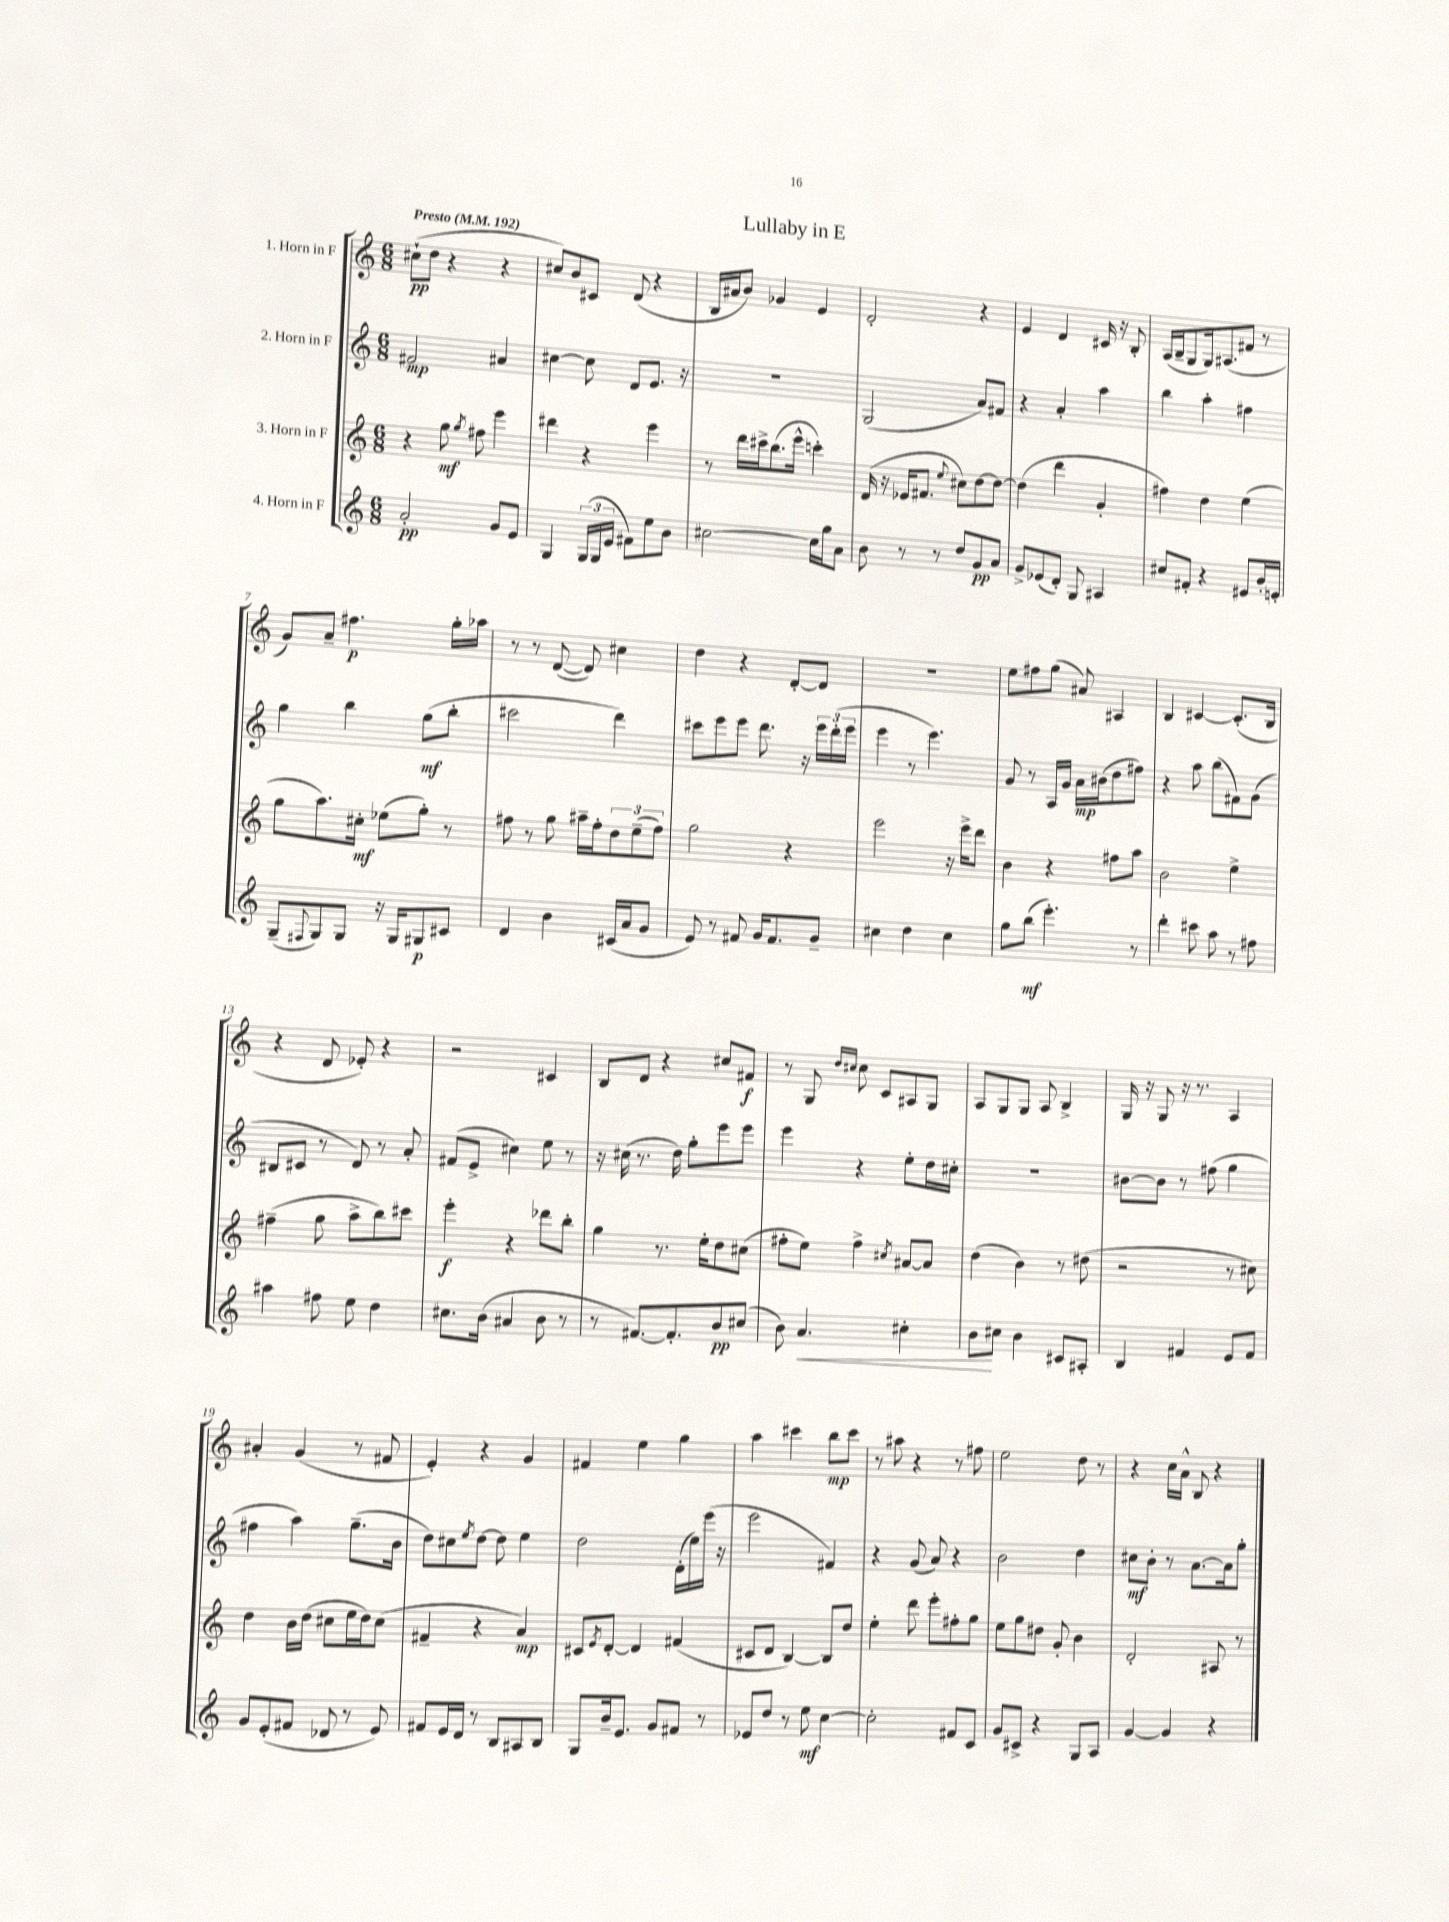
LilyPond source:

\header { title = "Lullaby in E" }
<<
\new StaffGroup <<
\new Staff = "s0" \with { instrumentName = "1. Horn in F" } {
    \clef treble \key c \major \numericTimeSignature \time 6/8 \tempo "Presto" 4 = 192
    cis''8-!\pp( d''8 r4 r4 |
    cis''8) b'8 cis'8 d'8( r4 |
    b16 ais'16 b'8) ges'4 e'4 |
    d'2-. r4 |
    e'4 d'4 cis'16 r16 b8-. |
    a16( b16-- g8 g16) ais8.( fis'8 r8 |
    g'8) a'8-- fis''4.\p g''16-. aes''16 |
    r8 r8 d'8~( d'8) cis''4 |
    d''4 r4 d'8~-. d'8 |
    R2. |
    e''8 fis''8 g''8( ais'8) ais4 |
    b4 cis'4~ cis'8.-.( b16 |
    r4 d'8 ees'8-.) r4 |
    r2 cis'4 |
    b8 d'8 r4 cis''8 fis'8\f |
    r8 g8 \grace { d''16 cis''16 } cis''8 c'8 ais8 g8 |
    a8 g8 g8 a8 b4-> |
    g16 r16 g8 r16 r8. a4 |
    ais'4-. g'4( r8 fis'8 |
    e'4-.) r4 g'4 |
    fis'4 e''4 g''4 |
    a''4 cis'''4 b''8\mp cis'''8 |
    r8 ais''8 r4 r8 fis''8 |
    e''2 d''8 r8 |
    r4 c''16 a'16-^ b8 r4 \bar "|." |
}
\new Staff = "s1" \with { instrumentName = "2. Horn in F" } {
    \clef treble \key c \major \numericTimeSignature \time 6/8
    fis'2\mp ais'4 |
    cis''4~ cis''8 d'8 e'8. r16 |
    R2. |
    g2( a'8) fis'8 |
    r4 a'4-. a''4 |
    b''4 a''4-. fis''4 |
    g''4 b''4 g''8\mf( b''8-. |
    cis'''2 d'''4) |
    cis'''8 e'''8 e'''8 d'''8. r16 \tuplet 3/2 { e'''16 d'''16-.( e'''16 } |
    e'''4 r8 e'''4.) |
    g'8 r8 a16 g'16 a'16\mp bis'16( d''8 fis''8) |
    r4 a''8 b''8( fis'8) g'8( |
    bis8 cis'8 r8 d'8) r8 a'8-. |
    fis'8( e'8-> cis''4) e''8 r8 |
    r16 cis''16( r8. d''16) g''8-. e'''8 e'''8 |
    e'''4 r4 e''8-. d''16 cis''16-. |
    R2. |
    bis'8~ bis'8 r8 fis''8( g''4 |
    fis''4 a''4) g''8.--( b'16 |
    d''8) cis''8 \acciaccatura { e''8 } d''8~ d''8 e''4 |
    d''2 d'16-.( e''16) e'''16( r16 |
    e'''2 fis'4) |
    r4 g'8( a'8) r4 |
    b'2 d''4 |
    cis''8\mf b'8-. r8 a'8.~ a'16 g''8-. \bar "|." |
}
\new Staff = "s2" \with { instrumentName = "3. Horn in F" } {
    \clef treble \key c \major \numericTimeSignature \time 6/8
    r4 g''8\mf \acciaccatura { g''8 } fis''8 e'''4 |
    dis'''4 r4 e'''4 |
    r8 d'''16 cis'''16-> b''8.( e'''16-^ c'''4-.) |
    d'16( r16 ees'16 fis'8. \appoggiatura { e''8 } cis''8) d''8~ d''8~ |
    d''4( d'''4 g'4-. |
    fis''4) d''4 e''4( |
    g''8 a''8.) cis''16-.\mf ees''8( g''8-.) r8 |
    fis''8 r8 g''8 ais''16-- fis''16-. \tuplet 3/2 { d''8 e''8--( fis''8) } |
    g''2 r4 |
    e'''2 r16 e'''16-> d'''8 |
    b'4 r4 fis''8 a''8 |
    b'2 e''4-> |
    fis''4--( g''8 a''8-> b''8) cis'''8 |
    e'''4-.\f r4 des'''8 b''8-. |
    g''4 r8. e''16-. d''8 cis''8( |
    fis''8-. e''8) fis''4-> \acciaccatura { cis''8 } ais'8~ ais'8 |
    d''4( b'4) r8 dis''8( |
    r2 r8 cis''8) |
    d''4 b'16 d''16( cis''8 e''16 d''16) cis''8( |
    fis'4-- r4 a'4\mp) |
    cis'8 \acciaccatura { e'8 } d'8~-. d'4 fis'4( |
    cis'8 d'8 b4~) b8 d''8 |
    e''4-. d'''8 e'''8-. fis''8-. g''8 |
    e''8 g''8 dis''8 g'8-. b'4 |
    d'2-. ais8 r8 \bar "|." |
}
\new Staff = "s3" \with { instrumentName = "4. Horn in F" } {
    \clef treble \key c \major \numericTimeSignature \time 6/8
    a'2-.\pp g'8 e'8 |
    g4 \tuplet 3/2 { g16( g16 e'16 } fis'8) e''8 b'8 |
    cis''2~ cis''16 g''16 a'8 |
    b'8 r8 r8 d''8 g'8\pp a'8 |
    g'8-> ees'8( d'8-.) g8 ais4 |
    cis''8 fis'8-. r4 eis'8 b'16-. e'16-. |
    g8--( \appoggiatura { fis8 } g8) g8 r16 g16 gis8\p cis'8 |
    d'4 b'4 cis'16( a'16 g'8 |
    e'8) r8 fis'8 g'16 fis'8. g'8-- |
    cis''4 d''4 cis''4 |
    g''8 b''8\mf( e'''4.-.) r8 |
    d'''4-. cis'''8 a''8 r8 fis''8 |
    ais''4 fis''8 e''8 d''4 |
    cis''8. b'16( ais'4 b'8 r8 |
    r8 fis'8.~) fis'8.-. b'8\pp cis''8( |
    b'8) a'4.\< cis''4-. |
    b'8\! cis''8 b'4 cis'8 ais8-. |
    b4 fis'4 e'8 fis'8 |
    g'8 e'8-.( fis'8 des'8 r8 e'8) |
    fis'8 e'16 d'16 r8 b8 ais8 b8 |
    g8 b'16-- e'8. g'8 fis'8 r8 |
    ees'8 d''8 r8 e''8\mf c''4~ |
    c''2-. fis'8 c'8 |
    g'8 cis'8-> r4 g8 a8 |
    g'4~ g'4 r4 \bar "|." |
}
>>
>>
